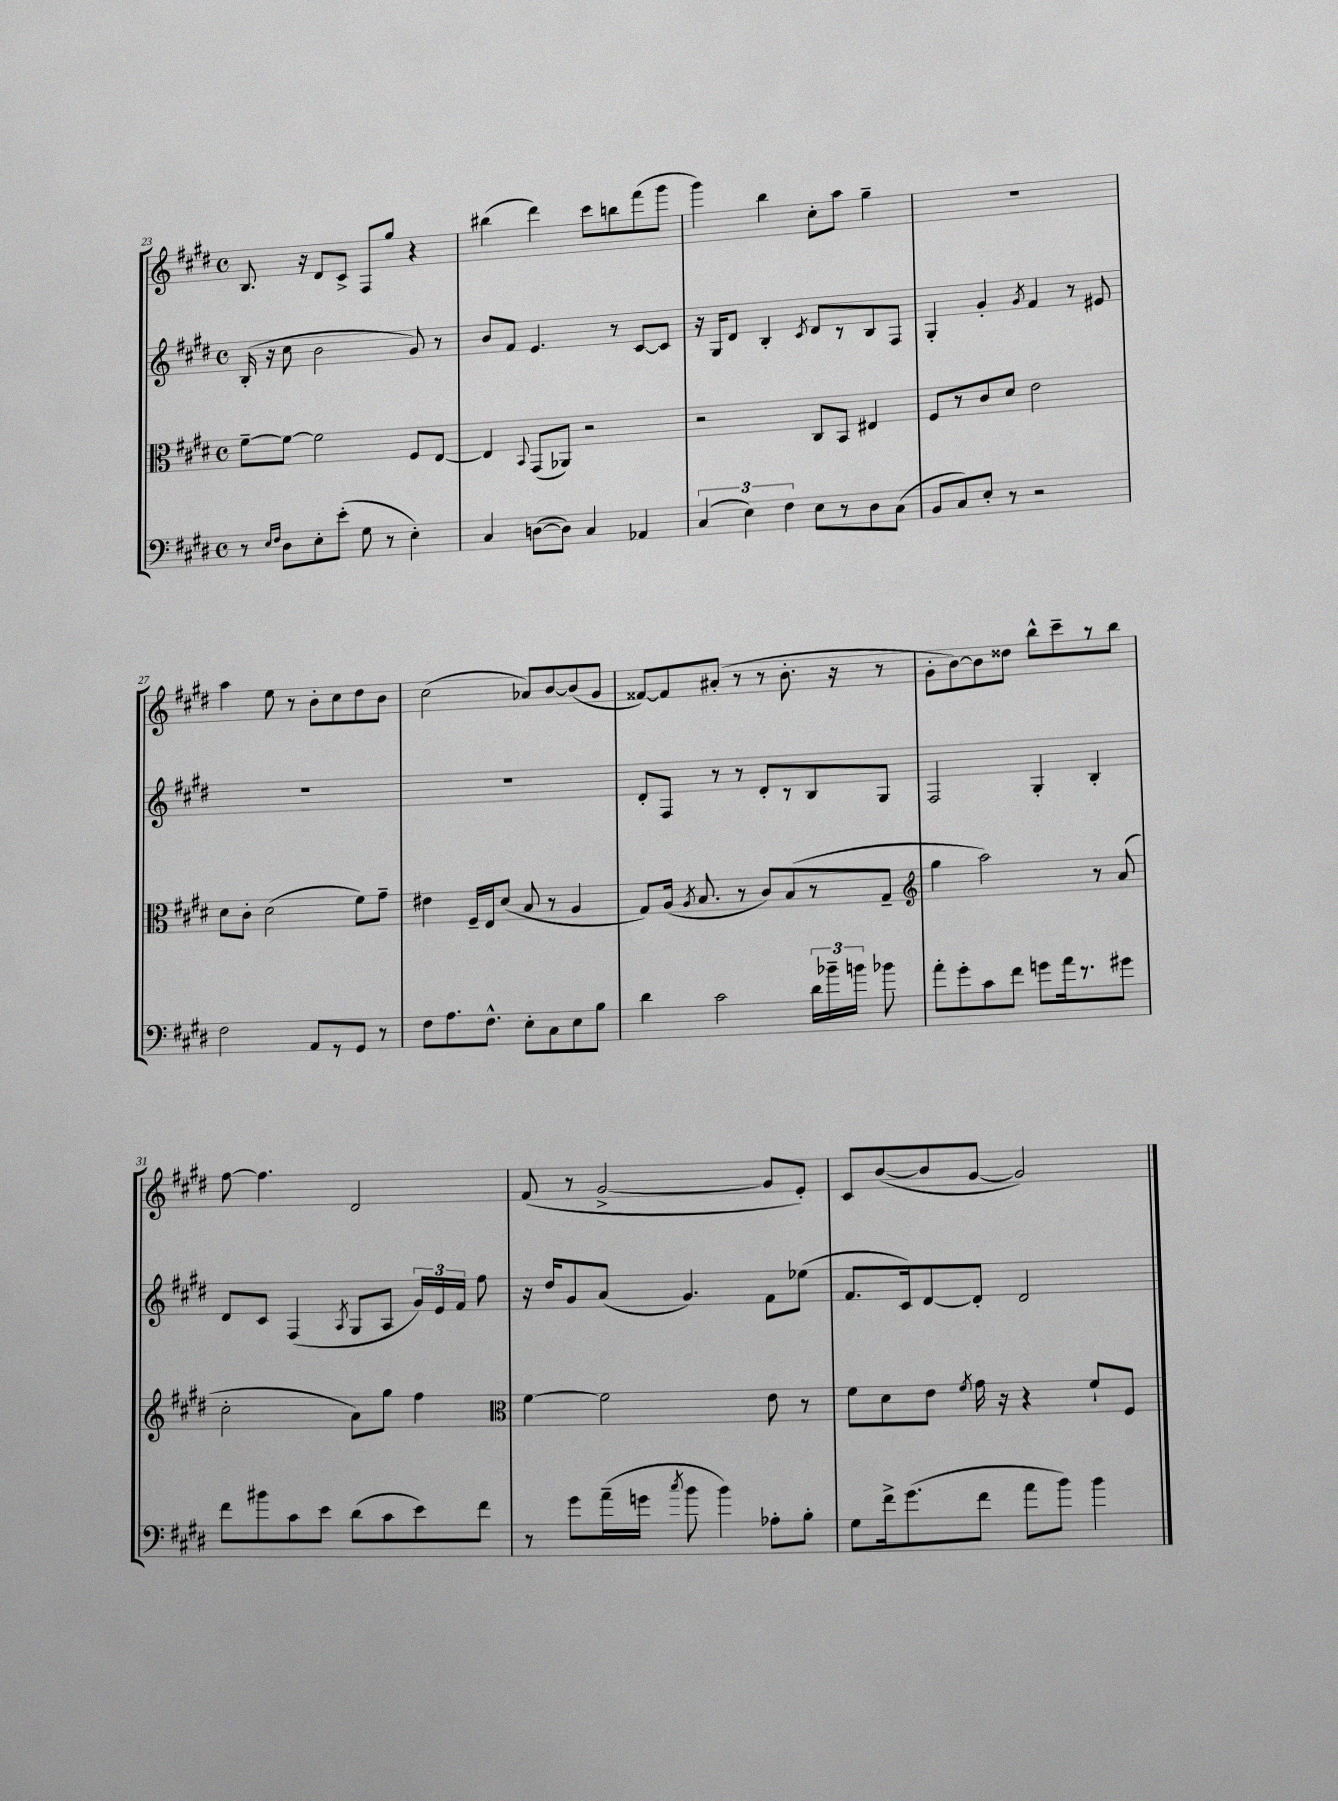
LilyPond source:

<<
\new StaffGroup <<
\new Staff = "s0" {
    \clef treble \key e \major \defaultTimeSignature \time 4/4
    \autoBeamOff b8. r16 dis'8[ cis'8]-> fis8[ gis''8] r4 |
    bis''4( dis'''4) cis'''8[ b''8 fis'''8( gis'''8] |
    gis'''4) b''4 cis''8[-. a''8] gis''4-- |
    R1 |
    a''4 e''8 r8 b'8[-. cis''8 dis''8 b'8] |
    cis''2( aes'8[) b'8~ b'8( gis'8] |
    fisis'8[~) fisis'8 ais'8]-.( r8 r8 b'8.-. r16 r8 |
    gis'8[-. b'8~) b'8 disis''8] b''8[-^ cis'''8-- r8 b''8] |
    fis''8~ fis''4. dis'2 |
    fis'8( r8 gis'2~-> gis'8[ e'8]-.) |
    cis'8[ b'8~( b'8 gis'8]~ gis'2) \bar "|." |
}
\new Staff = "s1" {
    \clef treble \key e \major \defaultTimeSignature \time 4/4
    \autoBeamOff b16-.( r16 cis''8 b'2 gis'8) r8 |
    b'8[ fis'8] e'4. r8 cis'8[~ cis'8] |
    r16 gis16[ dis'8] b4-. \acciaccatura { cis'8 } dis'8[ r8 b8 fis8] |
    gis4-. gis'4-. \acciaccatura { gis'8 } fis'4 r8 eis'8 |
    R1 |
    R1 |
    dis'8[-. fis8] r8 r8 dis'8[-. r8 b8 gis8] |
    fis2 gis4-. b4-. |
    dis'8[ cis'8] fis4( \acciaccatura { a8 } gis8[ a8] \tuplet 3/2 { gis'16[) e'16 fis'16] } fis''8 |
    r16 dis''16[ gis'8 a'8]( gis'4.) fis'8[ ees''8]( |
    fis'8.[ cis'16) dis'8~ dis'8]-. dis'2 \bar "|." |
}
\new Staff = "s2" {
    \clef alto \key e \major \defaultTimeSignature \time 4/4
    \autoBeamOff fis'8[~-- fis'8]~ fis'2 fis8[ e8]~ |
    e4 \appoggiatura { b,8 } gis,8[( aes,8]) r2 |
    r2 cis8[ b,8] eis4 |
    fis8[ r8 cis'8 dis'8] e'2 |
    dis'8[ cis'8]-. dis'2( fis'8[) gis'8]-- |
    eis'4 fis16[-- e16 dis'8]( b8 r8 a4 |
    gis8[) a16]( \acciaccatura { a8 } b8. r8 cis'8[) b8( r8 gis8]-- |
    \clef treble gis''4 a''2) r8 a'8( |
    cis''2-. a'8[) gis''8] fis''4 |
    \clef alto fis'4~ fis'2 e'8 r8 |
    fis'8[ dis'8 e'8] \acciaccatura { fis'8 } gis'16 r16 r4 fis'8[-! fis8] \bar "|." |
}
\new Staff = "s3" {
    \clef bass \key e \major \defaultTimeSignature \time 4/4
    \autoBeamOff r8 \grace { e16[ fis16] } dis8[ e8-. e'8]-.( gis8 r8 e4-.) |
    cis4 d8[~( d8]) cis4 aes,4 |
    \tuplet 3/2 { cis4( e4) fis4 } e8[ r8 dis8 cis8]( |
    b,8[ cis8) e8]-. r8 r2 |
    fis2 a,8[ r8 gis,8] r8 |
    fis8[ a8. fis8.]-^ e8[-. cis8 e8 b8] |
    dis'4 cis'2 \tuplet 3/2 { dis'16[ bes'16-- b'16] } bes'8 |
    a'8[-. gis'8-. cis'8 fis'8] g'8[ a'16 r8. gis'8] |
    fis'8[ bis'8 cis'8 e'8] dis'8[( cis'8 e'8) fis'8] |
    r8 gis'8[ a'16--( g'16] \acciaccatura { cis''8 } b'8 b'4) aes8[-. b8]-. |
    gis8[ fis'16-> gis'8.( fis'8] a'8[ b'8]) b'4 \bar "|." |
}
>>
>>
\layout { \context { \Score currentBarNumber = #23 } }
